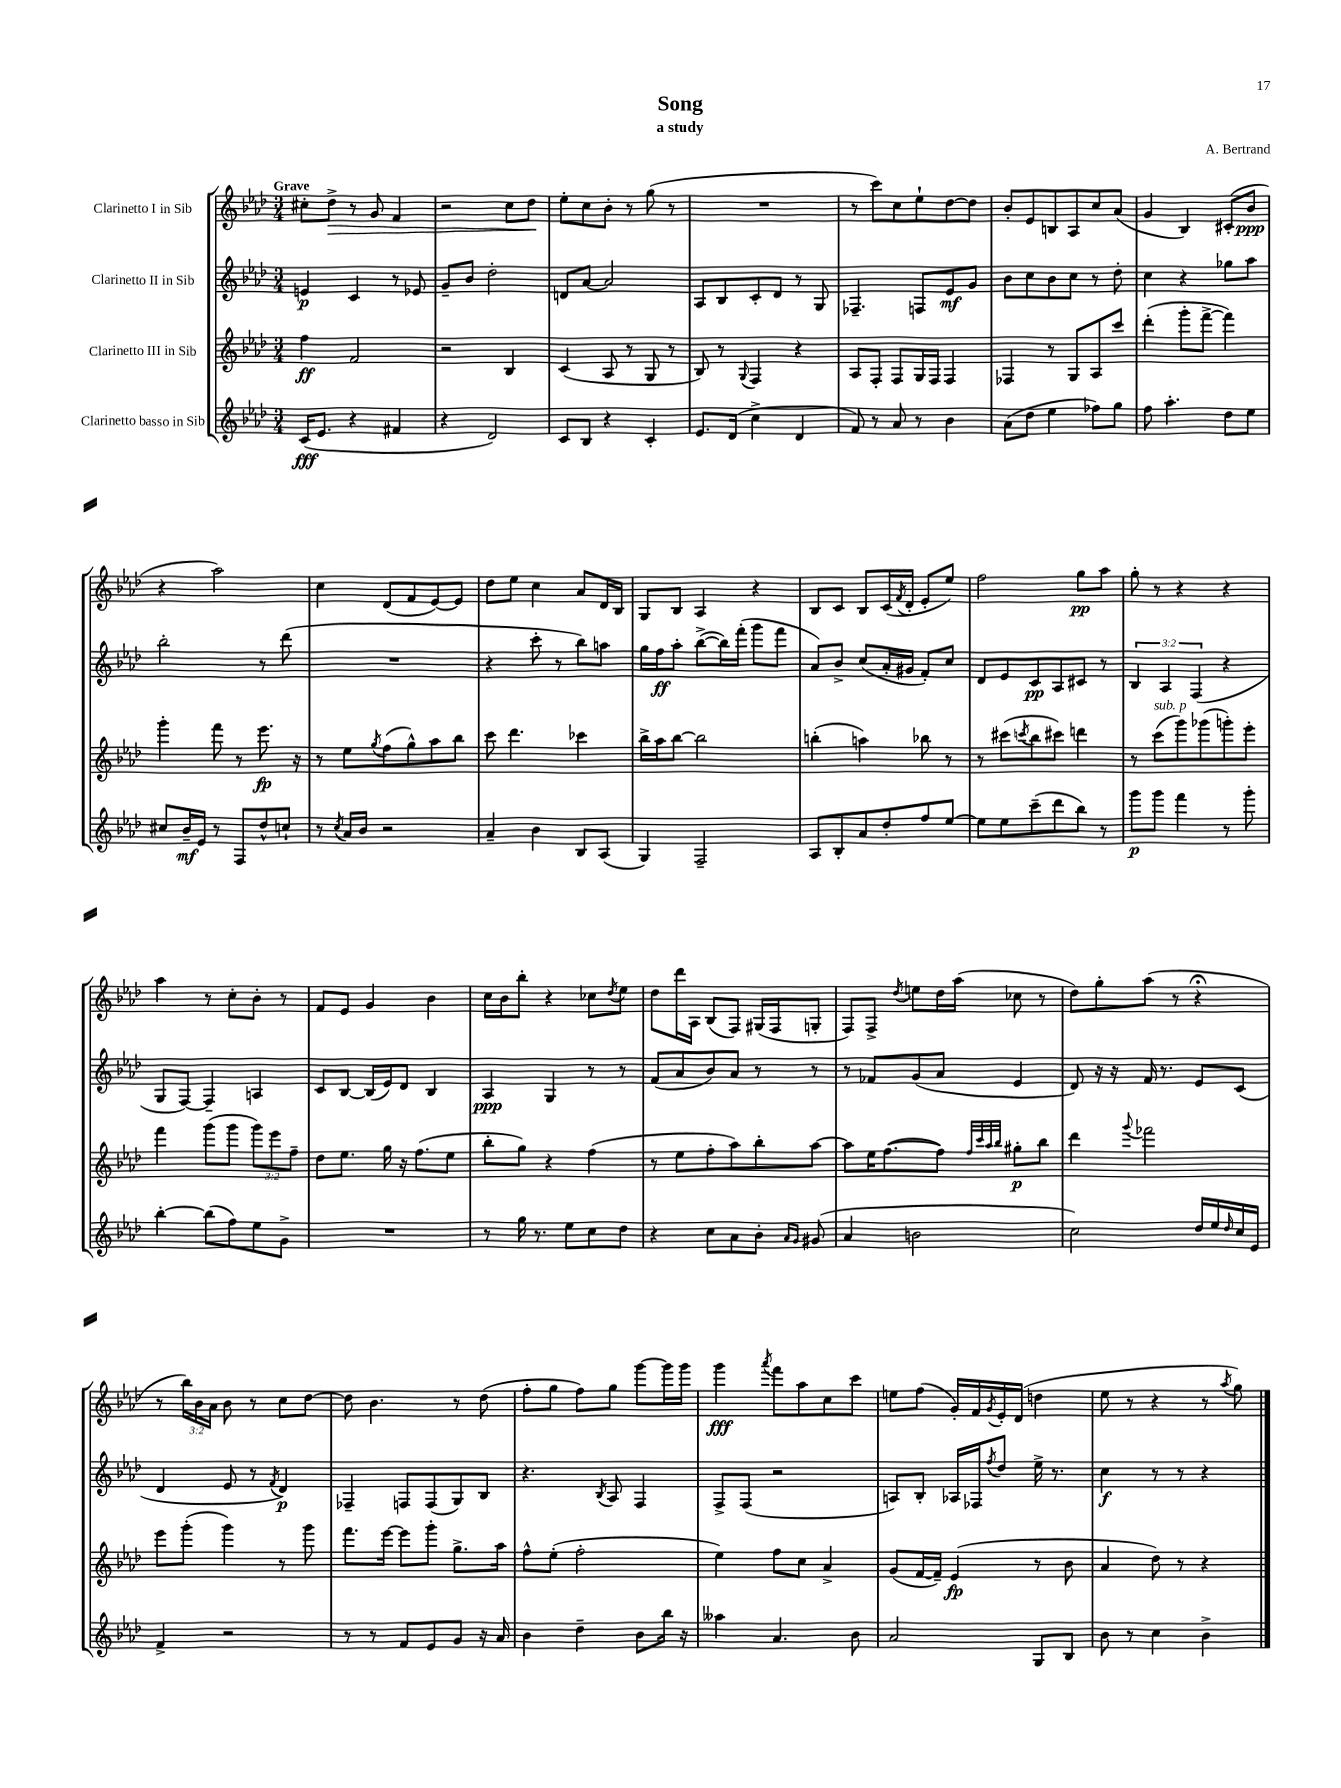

**kern	**dynam	**kern	**dynam	**kern	**dynam	**kern	**dynam
*part4	*part4	*part3	*part3	*part2	*part2	*part1	*part1
*staff4	*staff4	*staff3	*staff3	*staff2	*staff2	*staff1	*staff1
*I"Clarinetto basso in Sib	*	*I"Clarinetto III in Sib	*	*I"Clarinetto II in Sib	*	*I"Clarinetto I in Sib	*
*clefG2	*	*clefG2	*	*clefG2	*	*clefG2	*
*k[b-e-a-d-]	*	*k[b-e-a-d-]	*	*k[b-e-a-d-]	*	*k[b-e-a-d-]	*
*M3/4	*	*M3/4	*	*M3/4	*	*M3/4	*
=1	=1	=1	=1	=1	=1	=1	=1
!	!	!	!	!	!	!LO:TX:a:B:t=Grave	!
(16c/KL	fff	4ff\	ff	4en/	p	8cc#X'\L	.
8.e-/J	.	.	.	.	.	.	.
!	!	!	!	!	!	!	!LO:HP:b
.	.	.	.	.	.	8dd-^\J	>
4r	.	2f/	.	4c/	.	8r	.
.	.	.	.	.	.	8g/	.
4f#X/	.	.	.	8r	.	4f/	.
.	.	.	.	8e-X/	.	.	.
=2	=2	=2	=2	=2	=2	=2	=2
4r	.	2r	.	8g~/L	.	2r	.
.	.	.	.	8b-/J	.	.	.
2d-/)	.	.	.	2dd-'\	.	.	.
.	.	4B-/	.	.	.	8cc\L	.
.	.	.	.	.	.	8dd-\J	.
.	.	.	.	.	.	.	]
=3	=3	=3	=3	=3	=3	=3	=3
8c/L	.	(4c/	.	8dn/L	.	8ee-'\L	.
8B-/J	.	.	.	[8a-/J	.	8cc\	.
4r	.	8A-/	.	2a-/]	.	8b-'\J	.
.	.	8r	.	.	.	8r	.
4c'/	.	8G/	.	.	.	(8gg\	.
.	.	8r	.	.	.	8r	.
=4	=4	=4	=4	=4	=4	=4	=4
8.e-/L	.	8B-/)	.	8A-/L	.	2.r	.
.	.	8r	.	8B-/	.	.	.
(16d-/Jk	.	.	.	.	.	.	.
.	.	8qqG/	.	.	.	.	.
4cc^\	.	4F/	.	8c'/	.	.	.
.	.	.	.	8d-/J	.	.	.
4d-/	.	4r	.	8r	.	.	.
.	.	.	.	8G/	.	.	.
=5	=5	=5	=5	=5	=5	=5	=5
8f/)	.	8A-/L	.	4.F-X~/	.	8r	.
8r	.	8F'/J	.	.	.	8ccc\L)	.
8a-/	.	8F/L	.	.	.	8cc\	.
8r	.	16G/L	.	8Fn/L	.	8ee-`\	.
.	.	16F/JJ	.	.	.	.	.
4b-\	.	4F/	.	8e-/	mf	[8dd-\	.
.	.	.	.	8g/J	.	8dd-\J]	.
=6	=6	=6	=6	=6	=6	=6	=6
(8a-\L	.	4F-X/	.	8b-\L	.	8b-'/L	.
8dd-\J	.	.	.	8cc\	.	8e-/	.
4ee-\	.	8r	.	8b-\	.	8Bn/	.
.	.	8G/L	.	8cc\J	.	8A-/	.
8ff-X\L)	.	8A-/	.	8r	.	8cc/	.
8gg\J	.	8ccc/J	.	8dd-'\	.	(8a-/J	.
=7	=7	=7	=7	=7	=7	=7	=7
8ff\	.	(4ddd-'\	.	4cc\	.	4g/	.
4.aa-'\	.	.	.	.	.	.	.
.	.	8ggg'\L	.	4r	.	4B-/)	.
.	.	[8fff^\J	.	.	.	.	.
8dd-\L	.	4fff\])	.	8gg-X\L	.	(8c#X'/L	.
8ee-\J	.	.	.	8aa-\J	.	8b-/J	ppp
!!LO:LB:g=z
=8	=8	=8	=8	=8	=8	=8	=8
8cc#X/L	.	4ggg'\	.	2bb-'\	.	4r	.
16b-~/L	mf	.	.	.	.	.	.
16e-/JJ	.	.	.	.	.	.	.
8r	.	8fff\	.	.	.	2aa-\)	.
8F/L	.	8r	.	.	.	.	.
8dd-^^/	.	8.eee-\	fp	8r	.	.	.
8ccn`/J	.	.	.	(8ddd-\	.	.	.
.	.	16r	.	.	.	.	.
=9	=9	=9	=9	=9	=9	=9	=9
8r	.	8r	.	2.r	.	4cc\	.
8qcc/	.	.	.	.	.	.	.
16a-/LL	.	8ee-\L	.	.	.	.	.
16b-/JJ	.	.	.	.	.	.	.
.	.	8qgg/	.	.	.	.	.
2r	.	(8ff\	.	.	.	(8d-/L	.
.	.	8gg^^\)	.	.	.	8f/	.
.	.	8aa-\	.	.	.	[8e-/)	.
.	.	8bb-\J	.	.	.	8e-/J]	.
=10	=10	=10	=10	=10	=10	=10	=10
4a-~/	.	8ccc\	.	4r	.	8dd-\L	.
.	.	4.ddd-\	.	.	.	8ee-\J	.
4b-\	.	.	.	8ccc'\	.	4cc\	.
.	.	.	.	8r	.	.	.
8B-/L	.	4ccc-X\	.	8bb-\L)	.	8a-/L	.
(8A-/J	.	.	.	8aan\J	.	16d-/L	.
.	.	.	.	.	.	16B-/JJ	.
=11	=11	=11	=11	=11	=11	=11	=11
4G/)	.	16bb-^\LL	.	16gg\LL	.	8G/L	.
.	.	16aa-\J	.	16ff\J	ff	.	.
.	.	[8bb-\J	.	8aa-'\J	.	8B-/J	.
2F~/	.	2bb-\]	.	([8bb-^\L	.	4A-/	.
.	.	.	.	16bb-\L])	.	.	.
.	.	.	.	(16fff'\JJ	.	.	.
.	.	.	.	8ggg\L	.	4r	.
.	.	.	.	8fff\J	.	.	.
=12	=12	=12	=12	=12	=12	=12	=12
8A-/L	.	(4bbn'\	.	8a-/L)	.	8B-/L	.
8B-'/	.	.	.	8b-^/J	.	8c/J	.
8a-/	.	4aan\)	.	(8cc/L	.	8B-/L	.
8dd-'/	.	.	.	16a-'/L	.	(16c/L	.
.	.	.	.	.	.	8qf/	.
.	.	.	.	16g#X/JJ	.	16d-'/JJ	.
8ff/	.	8bb-X\	.	8f'/L)	.	8e-'/L	.
[8ee-/J	.	8r	.	8cc/J	.	8ee-/J)	.
=13	=13	=13	=13	=13	=13	=13	=13
8ee-\L]	.	8r	.	8d-/L	.	2ff\	.
8ee-\	.	(8ccc#X\L	.	8e-/	.	.	.
.	.	8qcccn/	.	.	.	.	.
(8ccc~\	.	8bb-\	.	8c/	pp	.	.
8ddd-\	.	8ccc#X\J)	.	8A-/	.	.	.
8bb-\J)	.	4dddn\	.	8c#X/J	.	8gg\L	pp
8r	.	.	.	8r	.	8aa-\J	.
=14	=14	=14	=14	=14	=14	=14	=14
8ggg\L	p	8r	.	6B-/	.	8gg'\	.
!	!	!LO:TX:a:i:t=sub. p	!	!	!	!	!
8ggg\J	.	(8ccc\L	.	.	.	8r	.
.	.	.	.	6A-/	.	.	.
4fff\	.	8ggg\)	.	.	.	4r	.
.	.	.	.	(6F/	.	.	.
.	.	(8ggg-X\	.	.	.	.	.
8r	.	8gggn'\)	.	4r	.	4r	.
8ggg'\	.	8eee-'\J	.	.	.	.	.
!!LO:LB:g=z
=15	=15	=15	=15	=15	=15	=15	=15
[4bb-'\	.	4fff\	.	8G/L	.	4aa-\	.
.	.	.	.	[8F/J)	.	.	.
(8bb-\L]	.	(8ggg\L	.	4F~/]	.	8r	.
8ff\)	.	8ggg\J	.	.	.	8cc'\L	.
8ee-\	.	12ggg\L)	.	4An/	.	8b-'\J	.
.	.	12eee-\	.	.	.	.	.
8g^\J	.	.	.	.	.	8r	.
.	.	12ff~\J	.	.	.	.	.
=16	=16	=16	=16	=16	=16	=16	=16
2.r	.	8dd-\L	.	8c/L	.	8f/L	.
.	.	8.ee-\J	.	[8B-/J	.	8e-/J	.
.	.	.	.	(16B-/LL]	.	4g/	.
.	.	16gg\	.	16e-/J)	.	.	.
.	.	16r	.	8d-/J	.	.	.
.	.	(8.ff\L	.	.	.	.	.
.	.	.	.	4B-/	.	4b-\	.
.	.	8ee-\J	.	.	.	.	.
=17	=17	=17	=17	=17	=17	=17	=17
8r	.	8bb-'\L	.	4A-/	ppp	16cc\LL	.
.	.	.	.	.	.	16b-\J	.
16gg\	.	8gg\J)	.	.	.	8bb-'\J	.
8.r	.	.	.	.	.	.	.
.	.	4r	.	4G/	.	4r	.
8ee-\L	.	.	.	.	.	.	.
8cc\	.	(4ff\	.	8r	.	8cc-X\L	.
.	.	.	.	.	.	8qdd-/	.
8dd-\J	.	.	.	8r	.	8ee-\J	.
=18	=18	=18	=18	=18	=18	=18	=18
4r	.	8r	.	(8f/L	.	8dd-\L	.
.	.	8ee-\L	.	8a-/	.	16ddd-\L	.
.	.	.	.	.	.	16A-\JJ	.
8cc\L	.	8ff'\	.	8b-/)	.	(8B-/L	.
8a-\	.	8aa-\)	.	8a-/J	.	8F/J)	.
8b-'\J	.	8bb-'\	.	8r	.	(16G#X/LL	.
.	.	.	.	.	.	16F/J	.
16qqa-/LL	.	.	.	.	.	.	.
16qqg/JJ	.	.	.	.	.	.	.
(8g#X/	.	[8aa-\J	.	8r	.	8Gn'/J	.
=19	=19	=19	=19	=19	=19	=19	=19
4a-/	.	8aa-\L]	.	8r	.	8F/L)	.
.	.	16ee-\K	.	8f-X/L	.	8F^/J	.
.	.	([8.ff\	.	.	.	.	.
.	.	.	.	.	.	8qdd-/	.
2bn\	.	.	.	(8g/	.	8een\L	.
.	.	8ff\J])	.	8a-/J	.	16dd-\L	.
.	.	.	.	.	.	(16aa-\JJ	.
.	.	32qqff/LLL	.	.	.	.	.
.	.	32qqccc/	.	.	.	.	.
.	.	32qqaa-/	.	.	.	.	.
.	.	32qqbb-/JJJ	.	.	.	.	.
.	.	8gg#X'\L	p	4e-/	.	8cc-X\	.
.	.	8bb-\J	.	.	.	8r	.
=20	=20	=20	=20	=20	=20	=20	=20
2cc\)	.	4ddd-\	.	8d-/)	.	8dd-\L)	.
.	.	.	.	16r	.	8gg'\	.
.	.	.	.	16r	.	.	.
.	.	8qqggg/	.	.	.	.	.
.	.	2fff-X\	.	16f/	.	(8aa-\J	.
.	.	.	.	8.r	.	.	.
.	.	.	.	.	.	8r	.
16dd-/LL	.	.	.	8e-/L	.	4r;<	.
16ee-/	.	.	.	.	.	.	.
16qqdd-/	.	.	.	.	.	.	.
16cc/	.	.	.	(8c/J	.	.	.
16e-/JJ	.	.	.	.	.	.	.
!!LO:LB:g=z
=21	=21	=21	=21	=21	=21	=21	=21
4f^/	.	8eee-\L	.	4d-/	.	8r	.
.	.	(8ggg'\J	.	.	.	24bb-\LL)	.
.	.	.	.	.	.	24b-\	.
.	.	.	.	.	.	24a-\JJ	.
2r	.	4ggg\)	.	8e-/	.	8b-\	.
.	.	.	.	8r	.	8r	.
.	.	.	.	8qf/	.	.	.
.	.	8r	.	4d-/)	p	8cc\L	.
.	.	8ggg\	.	.	.	[8dd-\J	.
=22	=22	=22	=22	=22	=22	=22	=22
8r	.	8.fff\L	.	4F-X~/	.	8dd-\]	.
8r	.	.	.	.	.	4.b-\	.
.	.	[16eee-\Jk	.	.	.	.	.
8f/L	.	8eee-\L]	.	8Fn/L	.	.	.
8e-/	.	8ggg'\J	.	(8F/	.	.	.
8g/J	.	8.gg^\L	.	8G/)	.	8r	.
16r	.	.	.	8B-/J	.	(8dd-\	.
16a-/	.	16aa-\Jk	.	.	.	.	.
=23	=23	=23	=23	=23	=23	=23	=23
4b-\	.	8ff^^\L	.	4.r	.	8ff'\L	.
.	.	(8ee-'\J	.	.	.	8gg\J	.
4dd-~\	.	2ff'\	.	.	.	8ff\L)	.
.	.	.	.	8qB-/	.	.	.
.	.	.	.	8A-/	.	8gg\J	.
8b-\L	.	.	.	4F/	.	[8ggg\L	.
16bb-\Jk	.	.	.	.	.	16ggg\L]	.
16r	.	.	.	.	.	16ggg\JJ	.
=24	=24	=24	=24	=24	=24	=24	=24
4aa--X\	.	4ee-\)	.	8F^/L	.	4ggg\	fff
.	.	.	.	(8F/J	.	.	.
.	.	.	.	.	.	8qaaa-/	.
4.a-/	.	8ff\L	.	2r	.	8fff\L	.
.	.	8cc\J	.	.	.	8aa-\	.
.	.	4a-^/	.	.	.	8cc\	.
8b-\	.	.	.	.	.	8ccc\J	.
=25	=25	=25	=25	=25	=25	=25	=25
2a-/	.	(8g/L	.	8An/L)	.	8een\L	.
.	.	[16f/L	.	8B-'/J	.	(8ff\J	.
.	.	16f~/JJ])	.	.	.	.	.
.	.	(4e-/	fp	16A-X/LL	.	16g'/LL)	.
.	.	.	.	16F-X/J	.	16f/	.
.	.	.	.	8qff/	.	8qg/	.
.	.	.	.	8dd-/J	.	16e-'/	.
.	.	.	.	.	.	(16d-/JJ	.
8G/L	.	8r	.	16ee-^\	.	4ddn\	.
.	.	.	.	8.r	.	.	.
8B-/J	.	8b-\	.	.	.	.	.
=26	=26	=26	=26	=26	=26	=26	=26
8b-\	.	4a-/	.	4cc\	f	8ee-\	.
8r	.	.	.	.	.	8r	.
4cc\	.	8dd-\)	.	8r	.	4r	.
.	.	8r	.	8r	.	.	.
4b-^\	.	4r	.	4r	.	8r	.
.	.	.	.	.	.	8qaa-/	.
.	.	.	.	.	.	8gg\)	.
==	==	==	==	==	==	==	==
*-	*-	*-	*-	*-	*-	*-	*-
